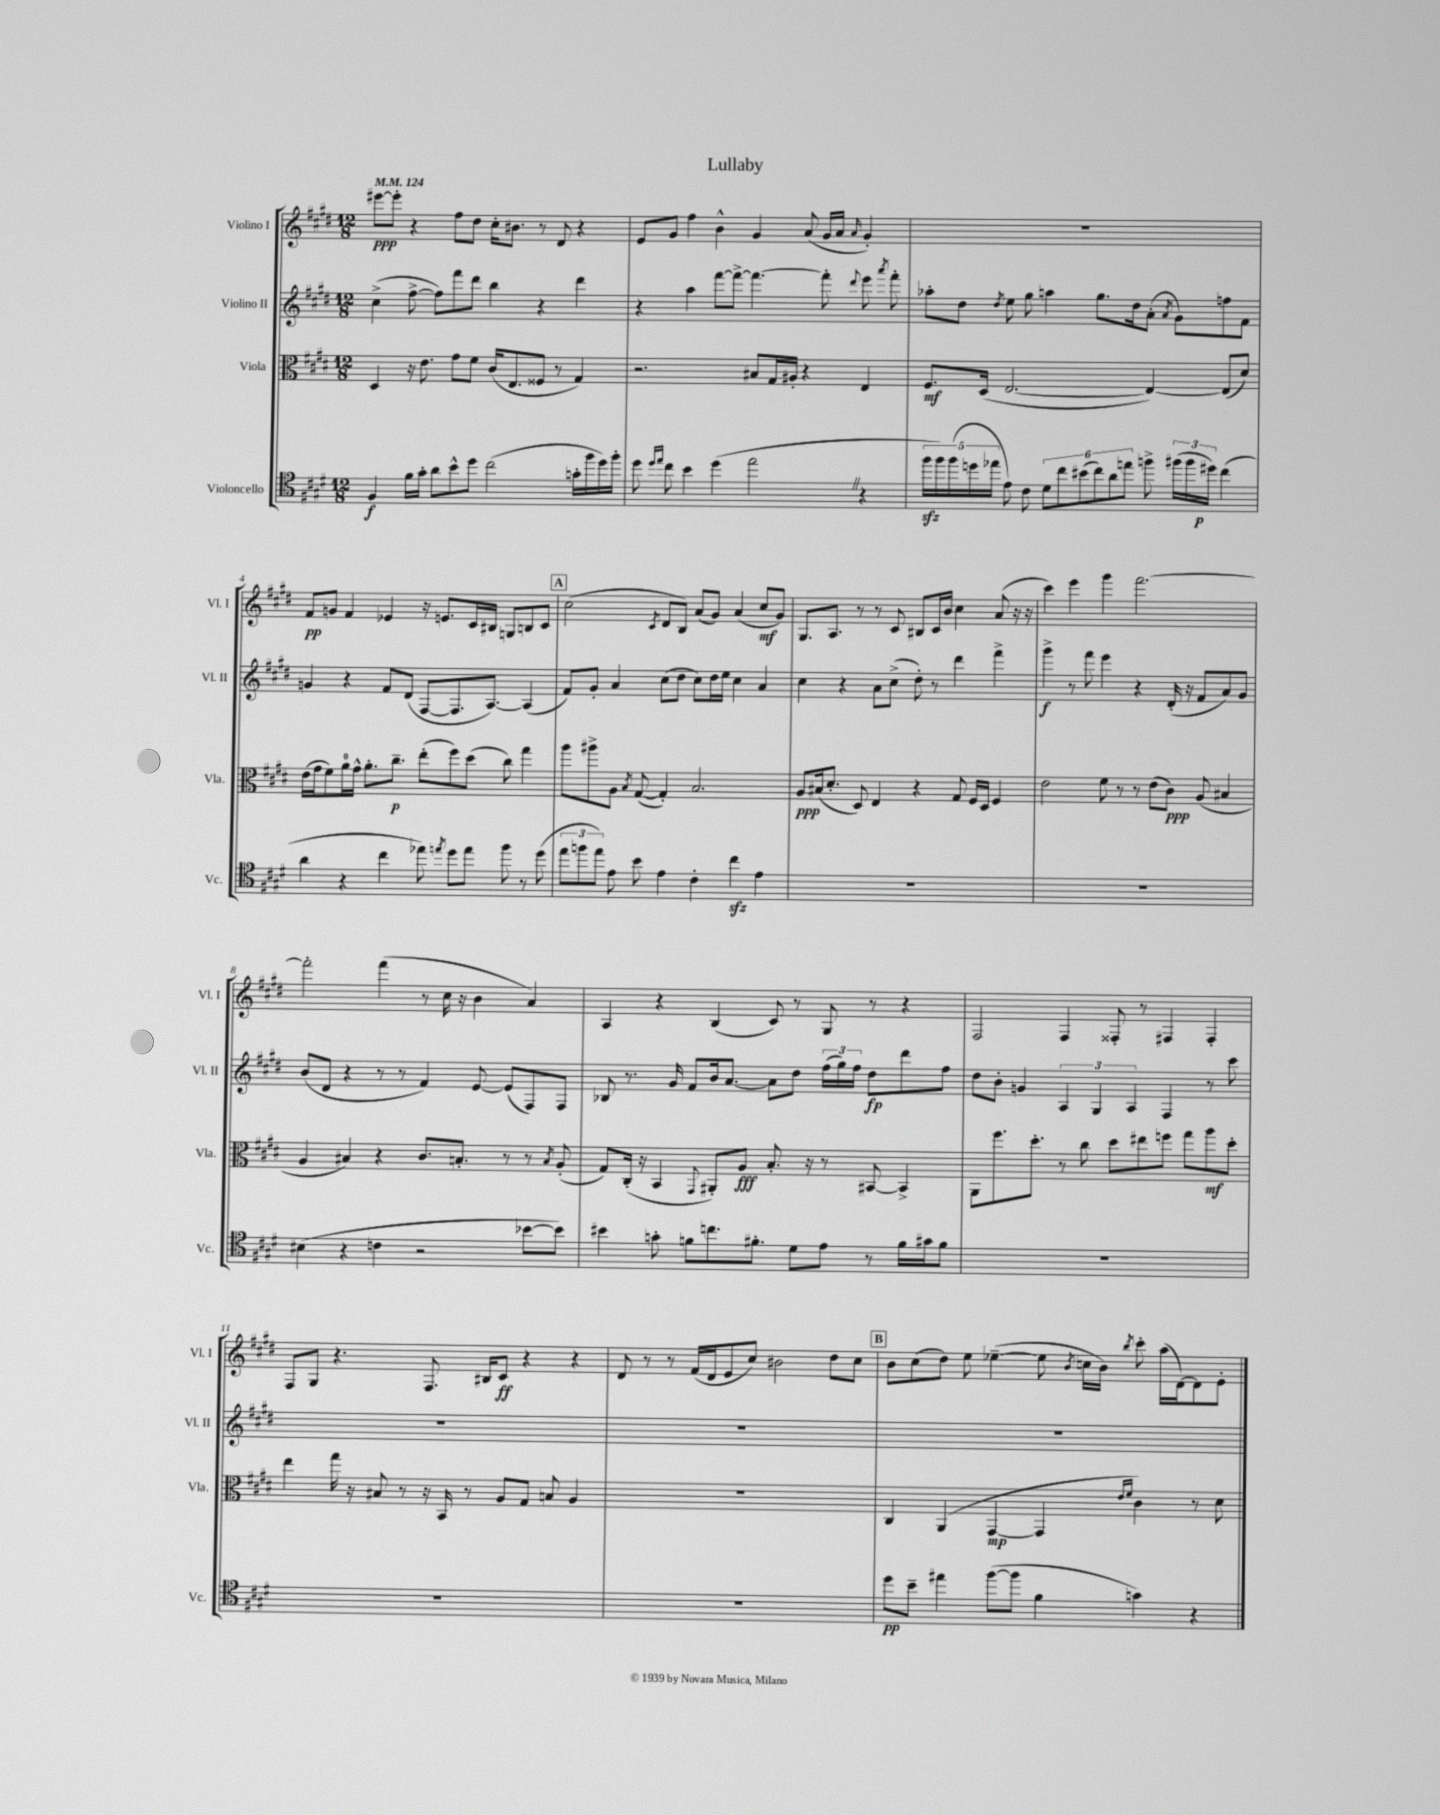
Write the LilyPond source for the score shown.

\header { title = "Lullaby" }
<<
\new StaffGroup <<
\new Staff = "s0" \with { instrumentName = "Violino I" shortInstrumentName = "Vl. I" } {
    \clef treble \key e \major \numericTimeSignature \time 12/8 \tempo 4 = 124
    \autoBeamOff eis'''8[~\ppp eis'''8]-. r4 fis''8[ dis''8] cis''16[-. bis'8.] r8 dis'8 r4 |
    e'8[ gis'8] fis''4 b'4-^ gis'4 a'8( gis'16[ a'16] \grace { a'16 } gis'4-.) |
    R1. |
    fis'8[\pp g'8] fis'4 ees'4 r16 e'8.[ cis'16 bis16] g8[ b8 cis'8] |
    \mark \markup { \box "A" } cis''2( \acciaccatura { cis'8 } dis'8[ b8]) a'8[( gis'8]) a'4( cis''8[\mf gis'8]) |
    gis8.[ a8.] r8 r8 cis'8 bis8[ cis'16 b'16] cis''4 a'8( r16 r16 |
    cis'''4) e'''4 gis'''4 fis'''2.~ |
    fis'''2-. fis'''4( r8 cis''16 r16 b'4 a'4) |
    a4 r4 b4( cis'8) r8 gis8 r8 r4 |
    fis2 fis4 fisis8-. r8 fis4 fis4-. |
    fis8[ gis8] r4. fis8. bis16[ cis'8]\ff r4 r4 |
    dis'8 r8 r8 fis'16[( dis'16 e'8 cis''8]) bis'2 dis''8[ cis''8] |
    \mark \markup { \box "B" } b'8[ cis''8( dis''8]) e''8 ees''4~--( ees''8 \acciaccatura { b'8 } c''16[ b'16]) \acciaccatura { b''8 } cis'''8-. a''16[( dis'16~) dis'8 e'8]-. \bar "|." |
}
\new Staff = "s1" \with { instrumentName = "Violino II" shortInstrumentName = "Vl. II" } {
    \clef treble \key e \major \numericTimeSignature \time 12/8
    \autoBeamOff cis''4->( fis''8~-> fis''8[) fis'''8 dis'''8] b''4 r4 dis'''4 |
    r4 a''4 fis'''8[~ fis'''8]~-> fis'''4.~ fis'''8-. \appoggiatura { dis'''8 } e'''8 \acciaccatura { a'''8 } fis'''8-. |
    aes''8[-. dis''8] \acciaccatura { dis''8 } e''8 gis''8 a''4 gis''8.[ dis''16 a'8]-.( \acciaccatura { a'8 } gis'8[) f''8 fis'8] |
    g'4 r4 fis'8[ dis'8]( fis8[~ fis8. a8.]~) a4( |
    \mark \markup { \box "A" } fis'8[) gis'8]-. a'4 cis''8[( dis''8] cis''8[) dis''16 e''16] cis''4 a'4 |
    cis''4 r4 a'8[ cis''8]->( dis''8-.) r8 dis'''4 fis'''4-> |
    gis'''4->\f r8 fis'''8 e'''4 r4 dis'16-.( r16 fis'8[ a'8) gis'8] |
    b'8[( dis'8] r4 r8 r8 fis'4) e'8~ e'8[( fis8) fis8] |
    bes8 r8. gis'16 fis'8[ b'16 a'8.]~ a'8[ dis''8] \tuplet 3/2 { fis''16[( gis''16) fis''16] } dis''8[\fp dis'''8 fis''8] |
    dis''8[ b'8]-. g'4 \tuplet 3/2 { a4 gis4 a4 } fis4 r8 cis'''8 |
    R1. |
    R1. |
    \mark \markup { \box "B" } R1. \bar "|." |
}
\new Staff = "s2" \with { instrumentName = "Viola" shortInstrumentName = "Vla." } {
    \clef alto \key e \major \numericTimeSignature \time 12/8
    \autoBeamOff dis4 r16 e'8. gis'8[ fis'8] cis'16[( e8. fisis8] r8 gis4) |
    r2. bis8[ gis16 ais16]-. r4 e4 |
    fis8.[\mf dis16]( e2.~ e4~) e8[( dis'8]) |
    e'16[( gis'16 fis'8) a'16-0 gis'16]-^ a'8.[-. cis''8.]--\p e''8[-.( fis''8) dis''8]( cis''8) gis''4 |
    \mark \markup { \box "A" } a''8[ ais''8-> a8] \acciaccatura { b8 } gis8~( gis4-.) b2. |
    a8[\ppp bis16( dis'8.]-. dis8) e4 r4 gis8 fis16[ dis16] fis4 |
    e'2 fis'8 r8 r8 e'8[( cis'8]\ppp) a8( bis4 |
    a4 bis4) r4 cis'8.[ b8.]-. r8 r8 \acciaccatura { b8 } a8-.( |
    gis8[) cis16]-.( r16 b,4 \appoggiatura { gis,8 } ais,8[-.) a8]\fff b8.-. r16 r8 bis,8~ bis,4-> |
    a,8[ fis''8. dis''8.]-. r8 cis''8 dis''8[ eis''8 f''8] gis''8[ a''8\mf dis''8]-. |
    e''4 gis''16 r16 bis8 r8 r16 b,16 r8 a8[ gis8] b8 a4 |
    R1. |
    \mark \markup { \box "B" } cis4 a,4( gis,4~\mp gis,4 \grace { e'16[ fis'16] } cis'4) r8 dis'8 \bar "|." |
}
\new Staff = "s3" \with { instrumentName = "Violoncello" shortInstrumentName = "Vc." } {
    \clef tenor \key e \major \numericTimeSignature \time 12/8
    \autoBeamOff fis4\f fis'16[ gis'16]-. a'8[ b'8-^ dis''8] cis''2( g'16[-. fis''16 dis''16) fis''16]-. |
    dis''8 \grace { dis''16[ e''16] } cis''8 b'4 dis''4( e''2 \once \override BreathingSign.text = \markup { \musicglyph "scripts.caesura.straight" } \breathe r4 |
    \tuplet 5/4 { fis''16[\sfz fis''16) fis''16( d''16 ees''16] } e'8) cis'8 \tuplet 6/4 { dis'8[ cis''8 bis'8( cis''8) a'8 e''8] } f''8-> \tuplet 3/2 { fis''16[( fis''16 dis''16]\p) } cis''4( |
    a'4 r4 cis''4 ees''8) \acciaccatura { e''8 } dis''8[ e''8] fis''8 r8 dis''8( |
    \mark \markup { \box "A" } \tuplet 3/2 { e''8[ f''8 e''8]) } e'8 b'8 e'4 cis'4-. cis''4\sfz e'4 |
    R1. |
    R1. |
    bis4( r4 c'4 r2 bes'8[~ bes'8]) |
    bis'4 g'8-. f'8[ c''8. fis'8.]-. dis'8[ e'8] r8 fis'16[ gis'16 fis'8] |
    R1. |
    R1. |
    R1. |
    \mark \markup { \box "B" } dis''8[\pp b'8]-- eis''4 fis''8[~( fis''8] fis'4 g'4) r4 \bar "|." |
}
>>
>>
